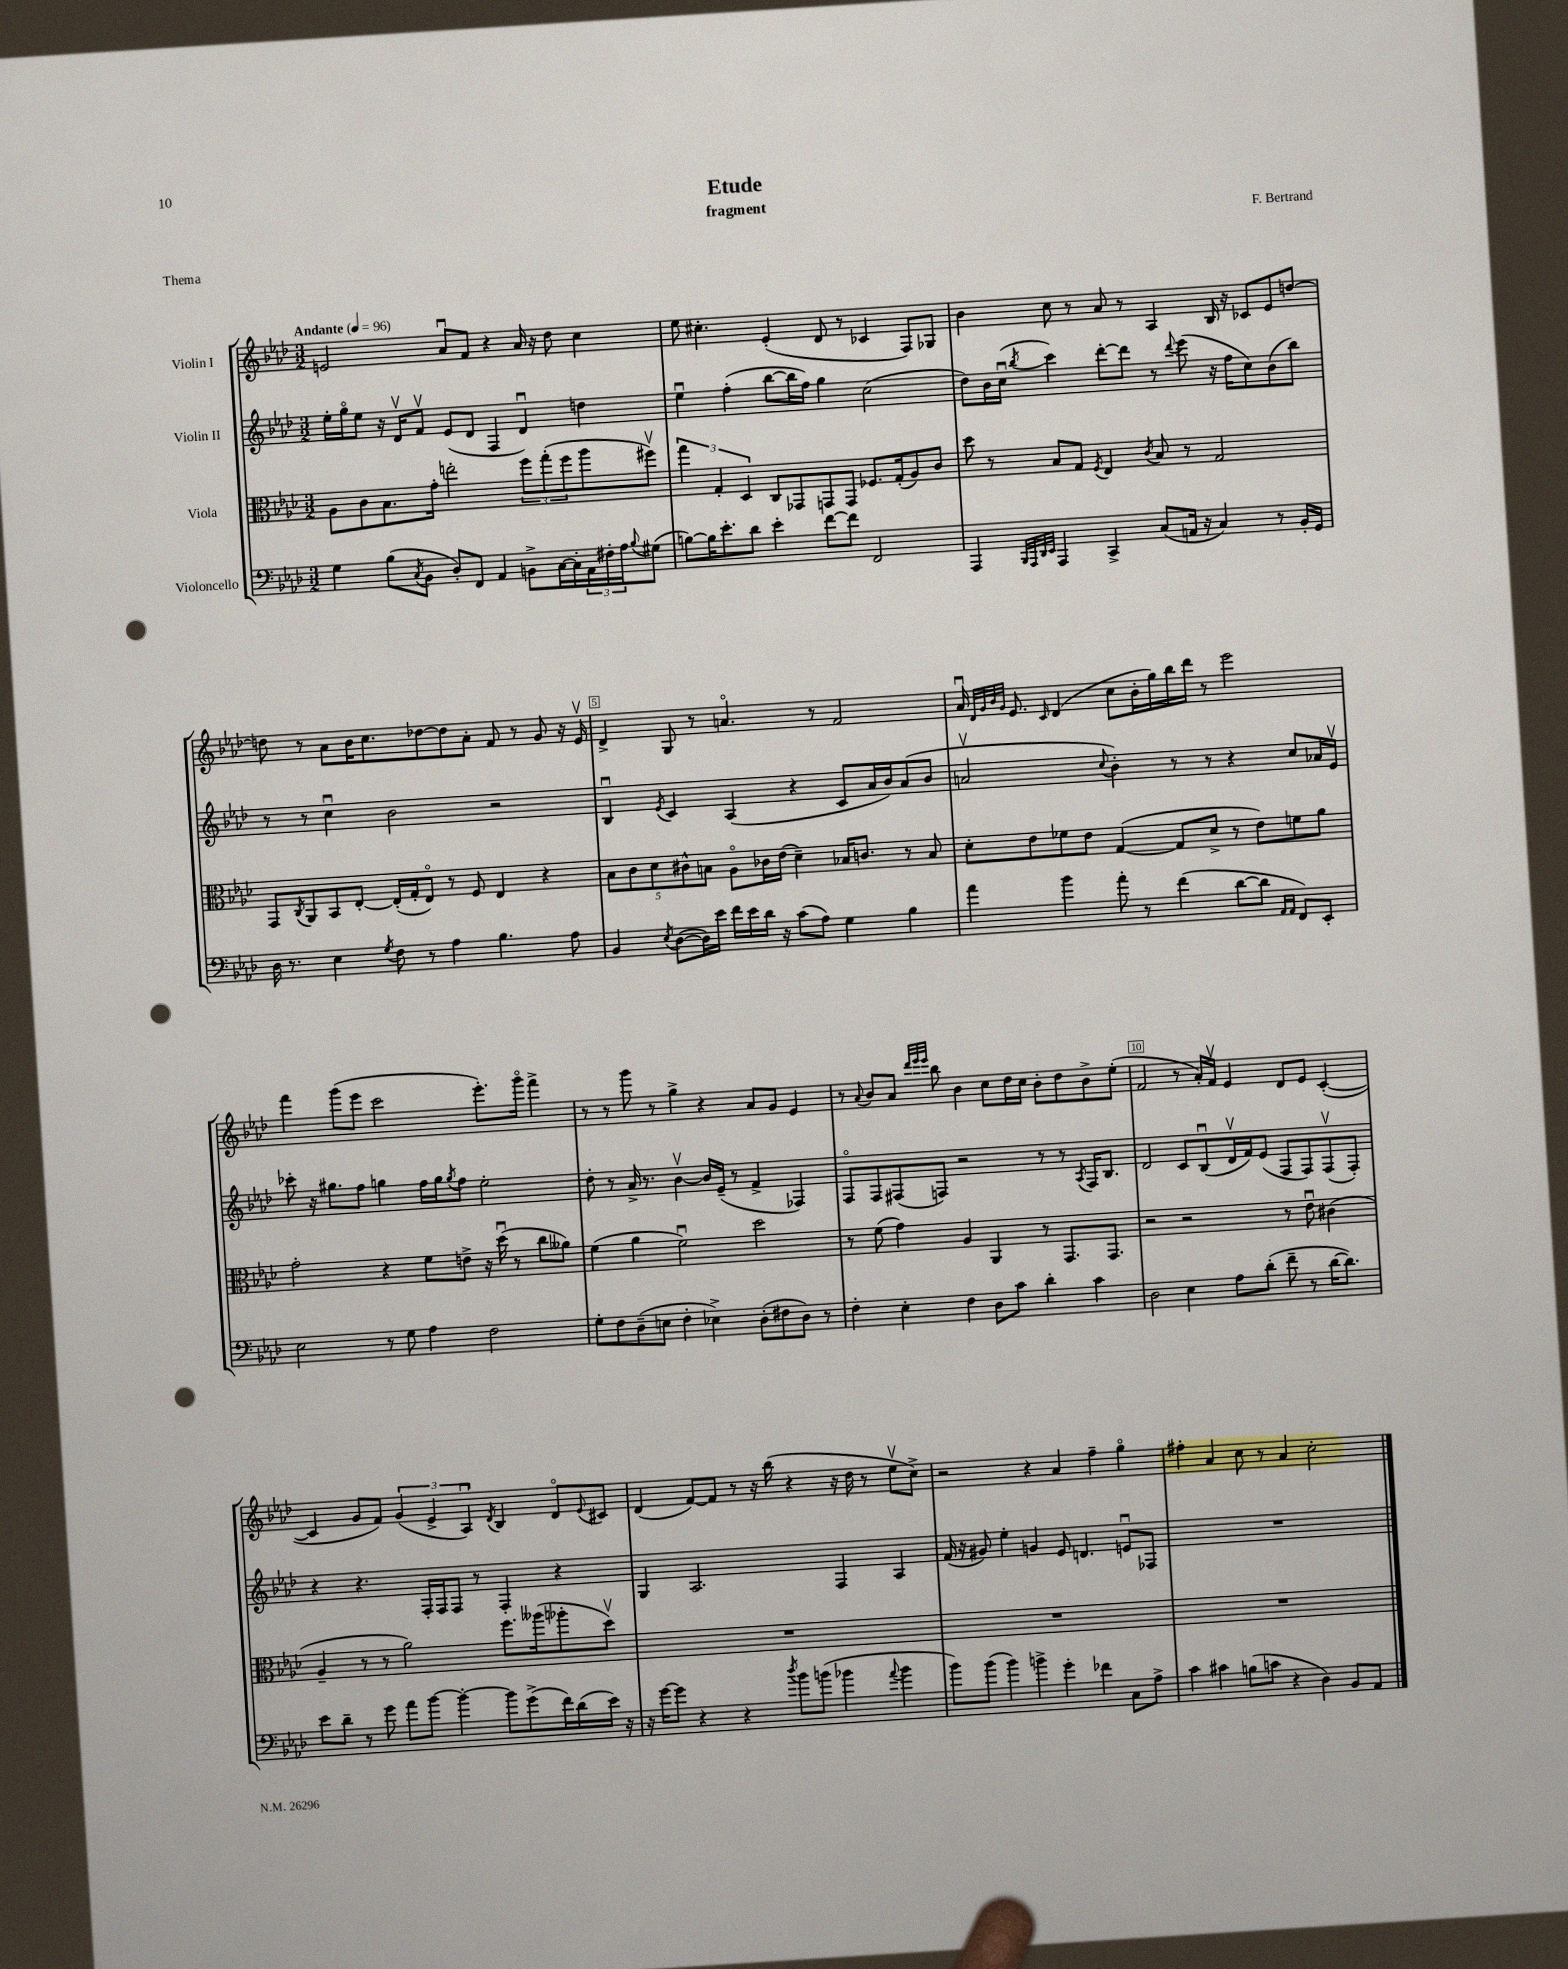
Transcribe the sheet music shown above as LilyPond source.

\header { title = "Etude" composer = "F. Bertrand" subtitle = "fragment" piece = "Thema" }
<<
\new StaffGroup <<
\new Staff = "s0" \with { instrumentName = "Violin I" } {
    \clef treble \key aes \major \numericTimeSignature \time 3/2 \tempo "Andante" 4 = 96
    e'2 aes'8\downbow f'8 r4 aes'16 r16 des''8 c''4 |
    ees''8 cis''4.-. ees'4-.( des'8 r8 ces'4 f8) ges8 |
    bes'4 c''8 r8 aes'8 r8 aes4 bes16 r16 ces'8 ees'8 d''8~ |
    d''8 r8 aes'8 bes'16 c''8. des''8~ des''8 aes'8-. f'8 r8 g'8 r16 ees'16\upbow |
    des'4-> g8 r8 a'4.\flageolet r8 f'2 |
    aes'16\downbow \grace { des'32 g'32 bes'32 g'32 } ees'8. \grace { c'16 } des'4( c''8 bes'16-. g''16) bes''16 des'''16 r8 ees'''2 |
    f'''4 g'''8( ees'''8 c'''2 ees'''8.-.) g'''16\flageolet f'''4-> |
    r8 r8 g'''8 r8 g''4-> r4 aes'8 g'8 ees'4 |
    r8 \appoggiatura { aes'8 } bes'8 aes'8 \grace { des'''32 ees'''32 ees'''32 } bes''8 bes'4 c''8 des''16 c''16 bes'8-. des''8 bes'8-> ees''8-.( |
    f'2 r8 aes'16-.) f'16\upbow ees'4 des'8 ees'8 c'4~-.( |
    c'4 g'8 f'8) \tuplet 3/2 { g'4( ees'4-> aes4\downbow) } \acciaccatura { des'8 } bes4 des'8\flageolet \appoggiatura { ees'8 } cis'8 |
    des'4( f'8~) f'8 r8 r16 bes''16( r4 r16 des''16 r8 ees''8\upbow c''8->) |
    r2 r4 aes'4 f''4-- g''4\flageolet |
    fis''4-. aes'4 c''8 r8 aes'4 c''2-. \bar "|." |
}
\new Staff = "s1" \with { instrumentName = "Violin II" } {
    \clef treble \key aes \major \numericTimeSignature \time 3/2
    ees''16-. g''16\flageolet ees''8 r16 des'16\upbow f'8\upbow ees'8( des'8 f4 des'4\downbow) d''4 |
    ees''4\downbow f''4-.( bes''8~ bes''16 f''16) g''4 c''2( |
    des''8) bes'16 c''16\downbow( \acciaccatura { bes''8 } c'''4) des'''8~-. des'''8 r8 \appoggiatura { des'''8 } ees'''8( r16 f''16 c''8) bes'8( bes''8) |
    r8 r8 c''4\downbow bes'2 r2 |
    bes4\downbow \acciaccatura { ees'8 } c'4 aes4( r4 c'8 aes'16 bes'16) aes'8( bes'8 |
    a'2\upbow \appoggiatura { c''8 } bes'4-.) r8 r8 r4 c''8 aes'16 ees'16\upbow |
    ces'''8-. r16 gis''8. f''8 g''4 f''16 g''16 \acciaccatura { g''8 } f''8 ees''2-. |
    des''8-. r8 aes'16-> r8. bes'4~\upbow bes'16 ees'16--( r8 f'4-> fes4) |
    f8\flageolet f8 fis8( f8) r2 r8 r8 \acciaccatura { aes8 } f16 bes8. |
    des'2 c'8 bes8\downbow( des'16\upbow f'16) ees'8( f8 f8) f8\upbow( f8-.) |
    r4 r4. f16-. f16 f8 r8 f4-. r4 |
    g4 aes2. f4 aes4 |
    f'16( r16 gis'8) ees''4-. g'4 ees'8 d'4. e'8\downbow fes8 |
    R1. \bar "|." |
}
\new Staff = "s2" \with { instrumentName = "Viola" } {
    \clef alto \key aes \major \numericTimeSignature \time 3/2
    aes8 c'8 bes8. g'16-. e''2-. \tuplet 3/2 { f''8 g''8-.( f''8 } aes''8 fis''8\upbow) |
    \tuplet 3/2 { g''4 g4-. des4 } c8 ges,8 g,8 g,8 fes8. g16-.( aes8) c'8 |
    des''8 r8 bes8 g8 \acciaccatura { f8 } ees4 \acciaccatura { c'8 } bes8 r8 g2 |
    g,8 \acciaccatura { c8 } aes,8 bes,8 ees8~-. ees16-.( g16-. ees8\flageolet) r8 f8 ees4 r4 |
    \tuplet 5/4 { bes8 c'8 des'8 cis'8-^ b8 } aes8\flageolet ces'16 ees'16( des'4--) bes16 c'8. r8 bes8 |
    des'8-. ees'8 fes'8 ees'8 g4~( g8 des'8-> r8 ees'8) f'8 aes'8 |
    g'2-. r4 f'8 e'8-> r16 des''16\downbow( r8 c''8 aeses'8) |
    f'4( aes'4 f'2\downbow) des''2 |
    r8 f'8( g'4) aes4 aes,4 r8 g,8. g,8. |
    r2 r2 r8 ees'8\downbow cis'4( |
    aes4-- r8 r8 aes'2) f''8. aeses''16( aes''8-. des''8\upbow) |
    R1. |
    R1. |
    R1. \bar "|." |
}
\new Staff = "s3" \with { instrumentName = "Violoncello" } {
    \clef bass \key aes \major \numericTimeSignature \time 3/2
    g4 bes8( \acciaccatura { c8 } bes,8 des8-.) f,8 aes,4 b,8-> c16~ c16-. \tuplet 3/2 { aes,16 fis16-. aes16 } \appoggiatura { bes8 } gis8( |
    b8~) b16 ees'8.-. des'8 ees'4-. f'8~ f'8 f,2 |
    aes,,4 \grace { bes,,32 aes,,32 des,32 ees,32 } aes,,4 c,4-> c8( a,16 r16 c4) r8 bes,16-. g,16 |
    des16 r8. ees4 \acciaccatura { g8 } f8 r8 aes4 bes4. aes8 |
    bes,4 \acciaccatura { ees8 } des8~( des16) ees'16 f'16 ees'16 des'16 r16 c'8( aes8) g4 bes4 |
    aes'4 bes'4 aes'8-. r8 f'4( des'8~ des'8 \grace { aes,16 aes,16 } f,8) ees,8-. |
    ees2 r8 g8 aes4 f2 |
    g8-. f8 des8--( e8 f4-. ees4->) des8-.( fis8 des8) r8 |
    f4-. ees4-. f4 des8 c'8 des'4-. c'4 |
    des2 ees4 aes8 des'8-.( f'8-- r8 des'16~ des'8.) |
    ees'8 des'8-- r8 g'8 aes'8 bes'8~ bes'4~-. bes'8 g'8->( f'16) des'16( ees'16) r16 |
    r16 g'16~ g'8 r4 r4 \acciaccatura { des''8 } bes'8 b'8( bes'4 \appoggiatura { aes'8 } bes'4 |
    bes'8) bes'8( bes'4) b'4-> g'4-. fes'4 c8 aes8-> |
    c'4 cis'4 b8( c'8 r4 des4) bes,8 aes,8 \bar "|." |
}
>>
>>
\layout { \context { \Score \override BarNumber.break-visibility = ##(#f #t #t) barNumberVisibility = #(every-nth-bar-number-visible 5) \override BarNumber.stencil = #(make-stencil-boxer 0.1 0.3 ly:text-interface::print) } }
